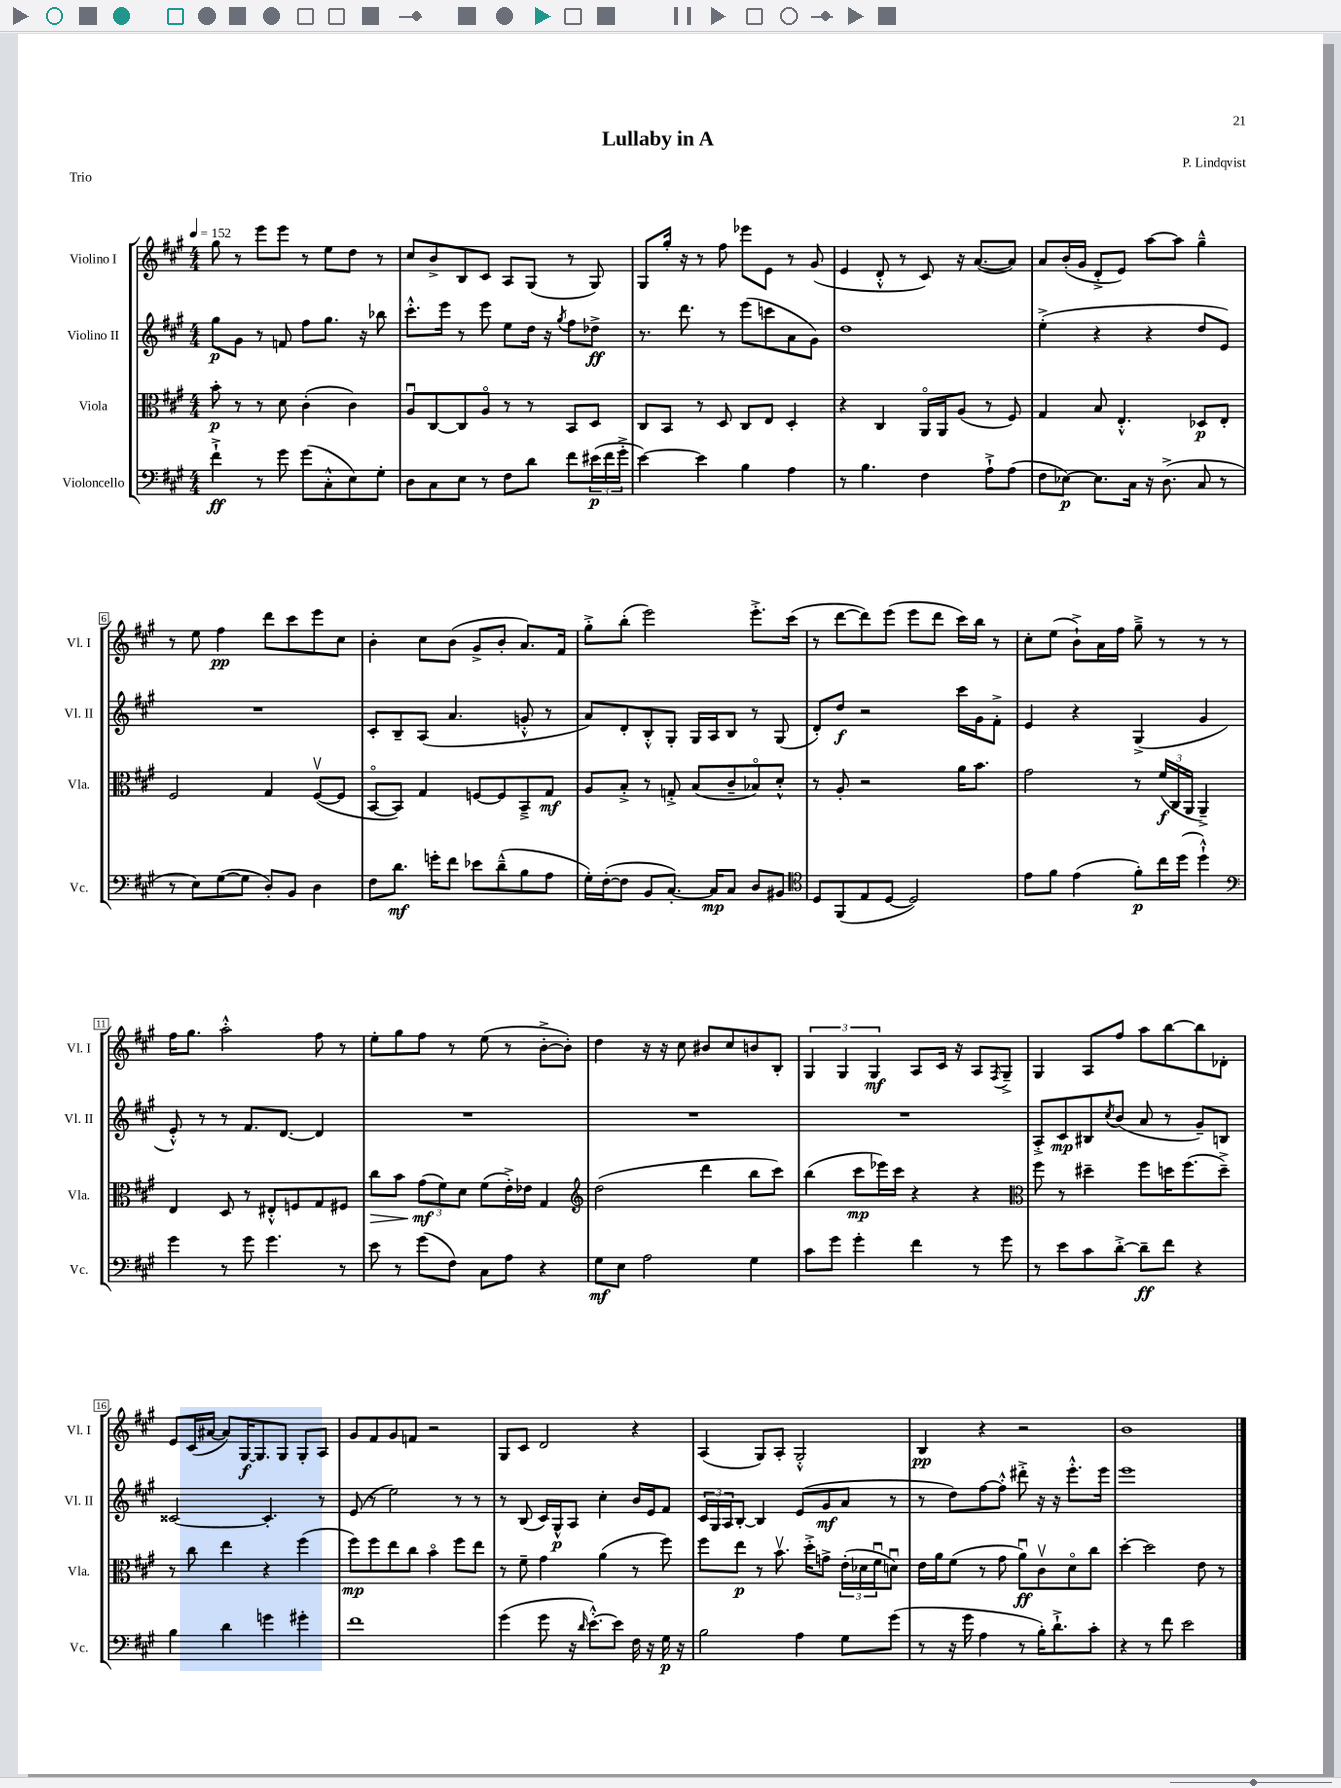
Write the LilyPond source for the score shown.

\header { title = "Lullaby in A" composer = "P. Lindqvist" piece = "Trio" }
<<
\new StaffGroup <<
\new Staff = "s0" \with { instrumentName = "Violino I" shortInstrumentName = "Vl. I" } {
    \clef treble \key a \major \numericTimeSignature \time 4/4 \tempo 4 = 152
    gis''8 r8 e'''8 e'''8 r8 e''8 d''8 r8 |
    cis''8 b'8-> b8 cis'8 a8 gis8( r8 gis8) |
    gis8 gis''16-. r16 r8 fis''8 ees'''8 e'8 r8 gis'8( |
    e'4 d'8-.-^ r8 cis'8) r16 a'8.~( a'8) |
    a'8 b'16-.( gis'16 d'8-.-> e'8) a''8~ a''8 gis''4---^ |
    r8 e''8 fis''4\pp d'''8 cis'''8 e'''8 cis''8 |
    b'4-. cis''8 b'8( gis'8-> b'8-. a'8.) fis'16 |
    gis''8-.-> b''8-.( e'''2) e'''8.-.-> cis'''16( |
    r8 d'''8~ d'''8) e'''8( e'''8 d'''8 cis'''16) b''16 r8 |
    cis''8-. e''8( b'8-!->) a'16 fis''16 gis''8---> r8 r8 r8 |
    fis''16 gis''8. a''2-.-^ fis''8 r8 |
    e''8-. gis''8 fis''8 r8 e''8( r8 b'8~-.-> b'8-.) |
    d''4 r16 r16 cis''8 bis'8 cis''8 b'8 b8-. |
    \tuplet 3/2 { gis4 gis4 gis4\mf } a8 cis'16 r16 a8 \acciaccatura { fis8 } gis8---> |
    gis4 a8 fis''8 a''8 b''8~ b''8 des'8-. |
    e'8 cis'16( ais'16~ ais'8) gis16~\f gis8. gis8 gis8-. a8 |
    gis'8 fis'8 gis'8 f'8 r2 |
    gis8 cis'8 d'2 r4 |
    a4( gis8) a8-. gis2-.-^ |
    b4\pp r4 r2 |
    b'1 \bar "|." |
}
\new Staff = "s1" \with { instrumentName = "Violino II" shortInstrumentName = "Vl. II" } {
    \clef treble \key a \major \numericTimeSignature \time 4/4
    gis''8\p gis'8 r8 f'8 fis''8 gis''8. r16 bes''8 |
    cis'''8.-.-^ e'''16 r8 e'''8 e''8 d''16 r16 \acciaccatura { gis''8 } fis''8 des''8->\ff |
    r8. d'''8. r8 e'''8( c'''8 a'8 gis'8) |
    d''1 |
    e''4-.->( r4 r4 d''8 e'8) |
    R1 |
    cis'8-. b8-- a8( a'4. g'8-.-^ r8 |
    a'8) d'8-. b8-.-^ gis8-. gis16 a16 b8 r8 gis8( |
    d'8-.) d''8\f r2 cis'''16 gis'16 fis'8-.-> |
    e'4 r4 gis4->( gis'4 |
    e'8-.-^) r8 r8 fis'8. d'8.~ d'4 |
    R1 |
    R1 |
    R1 |
    a8-.-> cis'8\mp bis8 \acciaccatura { cis''8 } b'8( a'8 r8 gis'8--) b8 |
    cisis'2~ cisis'4.-. r8 |
    e'8( r8 e''2) r8 r8 |
    r8 b8( cis'16) gis16-^\p a8 cis''4-. b'16 e'16 fis'8 |
    \tuplet 3/2 { cis'16 gis16 a16 } b8~-. b4 e'8( gis'8\mf a'8 r8 |
    r8 d''8) fis''8~ fis''8-.-^ dis'''8-.-> r16 r16 e'''8.-.-^ e'''16 |
    e'''1 \bar "|." |
}
\new Staff = "s2" \with { instrumentName = "Viola" shortInstrumentName = "Vla." } {
    \clef alto \key a \major \numericTimeSignature \time 4/4
    b'8-.\p r8 r8 d'8 cis'4-.( cis'4) |
    a8\downbow cis8~ cis8 a8\flageolet r8 r8 b,8 d8 |
    cis8 b,8 r8 d8 cis8 e8 d4-. |
    r4 cis4 a,16\flageolet a,16 a8( r8 fis8) |
    gis4 b8 e4.-.-^ des8\p e8-. |
    fis2 gis4 fis8~\upbow( fis8 |
    b,8~\flageolet b,8) gis4 f8~ f8 b,8---> gis8\mf |
    a8 b8-.-> r8 g8-.-> b8( cis'8-- bes8\flageolet) d'8-.-^ |
    r8 a8-. r2 a'16 b'8. |
    gis'2 r8 \tuplet 3/2 { fis'16\f( cis16 a,16 } a,4--->) |
    e4 d8 r8 eis8-.-^ f8 gis8 fis8 |
    cis''8\> b'8 \tuplet 3/2 { gis'8\mf\!( fis'8) d'8 } fis'8( e'16-.->) ees'16 gis4 |
    \clef treble d''2( d'''4 b''8 cis'''8) |
    b''4( cis'''8\mp ees'''16) cis'''16 r4 r4 |
    \clef alto fis''8 r8 dis''4-- fis''8 d''16 fis''8.( d''8--->) |
    r8 cis''8 e''4 r4 fis''4( |
    fis''8\mp) fis''8 e''8 cis''8 b'4\flageolet fis''8 e''8 |
    r8 fis'8-- gis'4 a'4( r8 fis''8) |
    fis''8 e''8\p r8 b'8.\upbow d''16-.-> g'8-> \tuplet 3/2 { e'16-.( des'16 fis'16\downbow } d'8\downbow) |
    e'16 a'16 fis'8( r8 gis'8 a'8\downbow\ff) cis'8\upbow d'8\flageolet cis''8 |
    d''4~-. d''2 e'8 r8 \bar "|." |
}
\new Staff = "s3" \with { instrumentName = "Violoncello" shortInstrumentName = "Vc." } {
    \clef bass \key a \major \numericTimeSignature \time 4/4
    fis'4-!->\ff r8 gis'8 gis'8( cis8-.-^ e8) gis8-. |
    d8 cis8 e8 r8 fis8 d'8 fis'8 \tuplet 3/2 { eis'16\p( fis'16 gis'16-.-> } |
    e'4~) e'4 b4 a4 |
    r8 b4. fis4 a8-!-> a8( |
    fis8 ees8~\p) ees8. cis16 r16 d8.->( cis8 r8 |
    r8 e8) gis8~( gis8 d8-.) b,8 d4 |
    fis8 d'8.\mf g'16-. fis'8 ees'8 d'8---^( b8 a8 |
    gis16-.) fis16~-.( fis8 b,8 cis8.~-.) cis16\mp cis8 d8 bis,8 |
    \clef tenor d8 fis,8( e8 d8~ d2) |
    e'8 fis'8 e'4( fis'8-.\p) cis''16 d''16( d''4-!-^) |
    \clef bass gis'4 r8 gis'8 gis'4. r8 |
    e'8 r8 gis'8( fis8) cis8 a8 r4 |
    gis8\mf e8 a2 gis4 |
    cis'8 gis'8 gis'4-. fis'4 r8 gis'8 |
    r8 e'8 cis'8 d'8~-.-> d'8--\ff fis'8 r4 |
    b4 d'4 g'4 gis'4-. |
    fis'1 |
    gis'4( gis'8 r16 \grace { d'16 } e'8.~-.-^) e'8 fis16 r16 gis16\p r16 |
    b2 a4 gis8 gis'8( |
    r8 r16 gis'16 a4 r8 b16-.) d'8.-!-> cis'8-. |
    r4 r8 fis'8 e'2 \bar "|." |
}
>>
>>
\layout { \context { \Score \override BarNumber.stencil = #(make-stencil-boxer 0.1 0.3 ly:text-interface::print) } }
